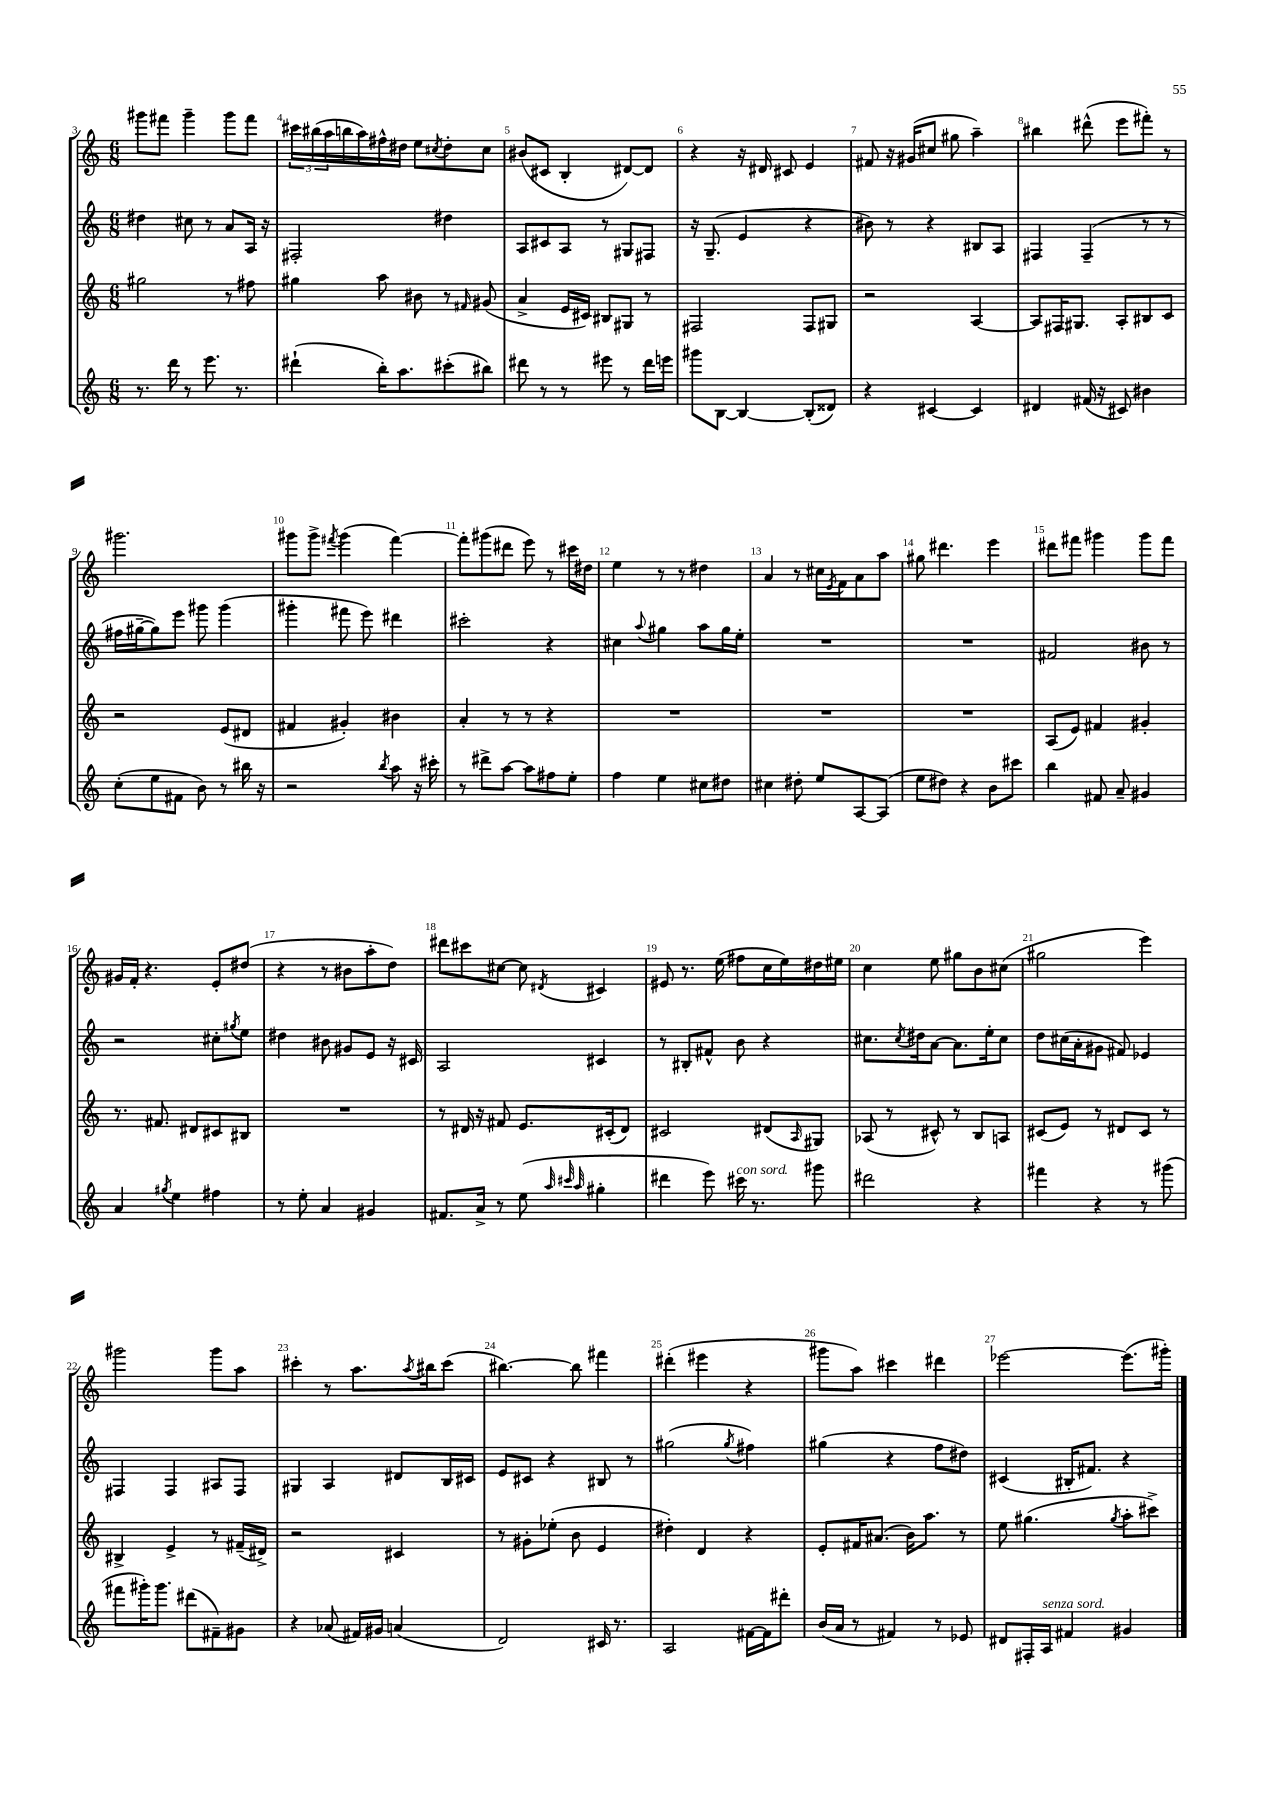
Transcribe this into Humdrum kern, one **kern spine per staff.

**kern	**kern	**kern	**kern
*part4	*part3	*part2	*part1
*staff4	*staff3	*staff2	*staff1
*clefG2	*clefG2	*clefG2	*clefG2
*k[]	*k[]	*k[]	*k[]
*M6/8	*M6/8	*M6/8	*M6/8
=3	=3	=3	=3
8.r	2gg#X\	4dd#X\	8ggg#X\L
.	.	.	8fff#X\J
16ddd\	.	.	.
8r	.	8cc#X\	4ggg#~\
8.eee\	.	8r	.
.	8r	8a/L	8ggg#\L
8.r	.	.	.
.	8ff#X\	16A/Jk	8fff#\J
.	.	16r	.
=4	=4	=4	=4
(4ddd#X`\	4gg#X\	2F#X'/	24ccc#X\LL
.	.	.	(24bb#X\
.	.	.	24aa\
.	.	.	16bbn\
.	.	.	16aa\)
16bb'\KL)	8aa\	.	16ff#X^^\
8.aa\	.	.	16dd#X\JJ
.	8b#X\	.	8ee\L
.	.	.	8qcc#X/
(8ccc#X'\	8r	4dd#X\	8dd#'\
.	16qqf#X/	.	.
8bb#X\J)	(8g#X/	.	8cc#\J
=5	=5	=5	=5
8ddd#X\	4a^/	8A/L	(8b#X/L
8r	.	8c#X/	8c#X/J
8r	16e/LL	8A/J	4B'/
.	16c#X/JJ)	.	.
8eee#X\	8B#X/L	8r	.
8r	8G#X/J	8G#X/L	[8d#X/L)
16ddd#\LL	8r	8F#X/J	8d#/J]
16eeen\JJ	.	.	.
=6	=6	=6	=6
8ggg#X\L	2F#X/	16r	4r
.	.	(8.G~/	.
[8B\J	.	.	.
4B/_	.	4e/	16r
.	.	.	16d#X/
.	.	.	8c#X/
(8B'/L]	8F#/L	4r	4e/
8d##X/J)	8G#X/J	.	.
=7	=7	=7	=7
4r	2r	8b#X\)	8f#X/
.	.	8r	16r
.	.	.	(16g#X/KL
[4c#X/	.	4r	8cc#X/J
.	.	.	8gg#X\
4c#/]	[4A/	8B#X/L	4aa~\)
.	.	8A/J	.
=8	=8	=8	=8
4d#X/	8A/L]	4F#X/	4bb#X\
.	16F#X/K	.	.
.	8.G#X/J	.	.
(16f#X/	.	(4F#~/	(8ddd#X^^\
16r	.	.	.
8c#X/)	8A'/L	.	8eee\L
4b#X\	8B#X/	8r	8fff#X'\J)
.	8c/J	8r	8r
!!LO:LB:g=z
=9	=9	=9	=9
(8cc'\L	2r	16ff#X\LL	2.ggg#X\
.	.	[16gg#X~\J	.
8ee\	.	8gg#\])	.
8f#X\J	.	8eee\J	.
8b\)	.	8ggg#X\	.
8r	(8e/L	(4ggg#\	.
16bb#X\	8d#X/J	.	.
16r	.	.	.
=10	=10	=10	=10
2r	4f#X/	4ggg#X'\	8ggg#X\L
.	.	.	8ggg#^\J
.	.	.	8qfff#X/
.	4g#X'/)	8fff#X\	(4ggg#\
.	.	8eee\)	.
8qbb/	.	.	.
8aa\	4b#X\	4ddd#X\	[4fff#\)
16r	.	.	.
16ccc#X'\	.	.	.
=11	=11	=11	=11
8r	4a'/	2ccc#X'\	8fff#'\L]
8ddd#X^\L	.	.	(8ggg#X\
[8aa\J	8r	.	8ddd#X\J
8aa\L]	8r	.	8eee\)
8ff#X\	4r	4r	8r
8ee'\J	.	.	16ccc#X\LL
.	.	.	16dd#X\JJ
=12	=12	=12	=12
4ff\	2.r	4cc#X\	4ee\
.	.	8qqaa/	.
4ee\	.	4gg#X\	8r
.	.	.	8r
8cc#X\L	.	8aa\L	4dd#X\
8dd#X\J	.	16gg#\L	.
.	.	16ee'\JJ	.
=13	=13	=13	=13
4cc#X\	2.r	2.r	4a/
8dd#X'\	.	.	8r
8ee/L	.	.	16cc#X\LL
.	.	.	8qe/
.	.	.	16f\J
[8A/	.	.	8a\
(8A/J]	.	.	8aa\J
=14	=14	=14	=14
8ee\L	2.r	2.r	8gg#X\
8dd#X\J)	.	.	4.ddd#X\
4r	.	.	.
8b\L	.	.	4eee\
8ccc#X\J	.	.	.
=15	=15	=15	=15
4bb\	(8A/L	2f#X/	8ddd#X\L
.	8e/J)	.	8fff#X\J
8f#X/	4f#X/	.	4ggg#X\
8a~/	.	.	.
4g#X/	4g#X'/	8b#X\	8ggg#\L
.	.	8r	8fff#\J
!!LO:LB:g=z
=16	=16	=16	=16
4a/	8.r	2r	16g#X/LL
.	.	.	16f'/JJ
.	.	.	4.r
.	8.f#X/	.	.
8qgg#X/	.	.	.
4ee\	.	.	.
.	8d#X/L	.	.
4ff#X\	8c#X/	8cc#X'\L	8e'/L
.	.	8qgg#X/	.
.	8B#X/J	8ee\J	(8dd#X/J
=17	=17	=17	=17
8r	2.r	4dd#X\	4r
8ee'\	.	.	.
4a/	.	8b#X\	8r
.	.	8g#X/L	8b#X\L
4g#X/	.	8e/J	8aa'\
.	.	16r	8dd\J)
.	.	16c#X/	.
=18	=18	=18	=18
8.f#X/L	8r	2A/	8ddd#X\L
.	16d#X/	.	8ccc#X\
16a^/Jk	16r	.	.
8r	8f#X/	.	[8cc#X\J
(8ee\	8.e/L	.	8cc#\]
32qqaa/	.	.	.
32qqccc#X/	.	.	.
32qqaa/	.	.	8qd#X/
4gg#X'\	.	4c#X/	4c#X/
.	(16c#X'/k	.	.
.	8d#/J)	.	.
=19	=19	=19	=19
4ddd#X\	2c#X/	8r	8e#X/
.	.	8B#X'/L	8.r
8eee\)	.	8f#X^^/J	.
.	.	.	(16ee\
!LO:TX:a:i:t=con sord.	!	!	!
16ccc#X\	.	8b\	8ff#X\L
8.r	.	.	.
.	(8d#X/L	4r	16cc\L
.	.	.	16ee\)
.	16qqA/	.	.
8ggg#X\	8G#X/J)	.	16dd#X\
.	.	.	16ee#X\JJ
=20	=20	=20	=20
2ddd#X\	(8A-X/	8.cc#X\L	4cc\
.	8r	.	.
.	.	8qcc#/	.
.	.	16dd#X\k	.
.	8c#X^^/)	[8a\J	8ee\
.	8r	8.a\L]	8gg#X\L
4r	8B/L	.	8b\
.	.	16ee'\k	.
.	8An/J	8cc#\J	(8cc#X\J
=21	=21	=21	=21
4fff#X\	(8c#X/L	8dd\L	2gg#X\
.	8e/J)	(16cc#X\L	.
.	.	16a'\J	.
4r	8r	8g#X\J	.
.	8d#X/L	8f#X/)	.
8r	8c#/J	4e-X/	4eee\)
(8ggg#X\	8r	.	.
!!LO:LB:g=z
=22	=22	=22	=22
8fff#X\L	4B#X^/	4F#X/	2ggg#X\
16ggg#X'\K)	.	.	.
8.ggg#\J	.	.	.
.	4e^/	4F#/	.
(8ddd#X\L	.	.	.
8f#X~\)	8r	8A#X/L	8ggg#\L
8g#X\J	(16f#X~/LL	8F#/J	8aa\J
.	16d#X^/JJ)	.	.
=23	=23	=23	=23
4r	2r	4G#X/	4ccc#X'\
(8a-X/	.	4A/	8r
16f#X/LL)	.	.	8.aa\L
16g#X/JJ	.	.	.
(4an/	4c#X/	8d#X/L	.
.	.	.	8qaa/
.	.	.	16bb#X\k
.	.	16B/L	(8ccc#\J
.	.	16c#X/JJ	.
=24	=24	=24	=24
2d/)	8r	8e/L	[4.bb#X\)
.	8g#X'\L	8c#X/J	.
.	(8ee-X'\J	4r	.
.	8b\	.	8bb#\]
16c#X/	4e/	8B#X/	4fff#X\
8.r	.	.	.
.	.	8r	.
=25	=25	=25	=25
2A/	4dd#X'\)	(2gg#X\	(4ddd#X'\
.	4d/	.	4eee#X\
.	.	8qgg#/	.
[16f#X\LL	4r	4ff#X\)	4r
16f#\J]	.	.	.
8ddd#X'\J	.	.	.
=26	=26	=26	=26
(16b/LL	8e'/L	(4gg#X\	8ggg#X\L
16a/JJ	.	.	.
8r	16f#X/K	.	8aa\J)
.	(8.a#X/J	.	.
4f#X/)	.	4r	4ccc#X\
.	16b\KL)	.	.
.	8.aa\J	.	.
8r	.	8ff\L	4ddd#X\
8e-X/	8r	8dd#X\J)	.
=27	=27	=27	=27
8d#X/L	8ee\	(4c#X/	[2eee-X\
16F#X'/L	(4.gg#X\	.	.
!LO:TX:a:i:t=senza sord.	!	!	!
16A/JJ	.	.	.
4f#X/	.	16B#X'/KL	.
.	.	8.f#X/J)	.
.	8qgg#/	.	.
4g#X/	8aa'\L	4r	(8.eee-\L]
.	8ccc#X^\J)	.	.
.	.	.	16ggg#X'\Jk)
==	==	==	==
*-	*-	*-	*-
